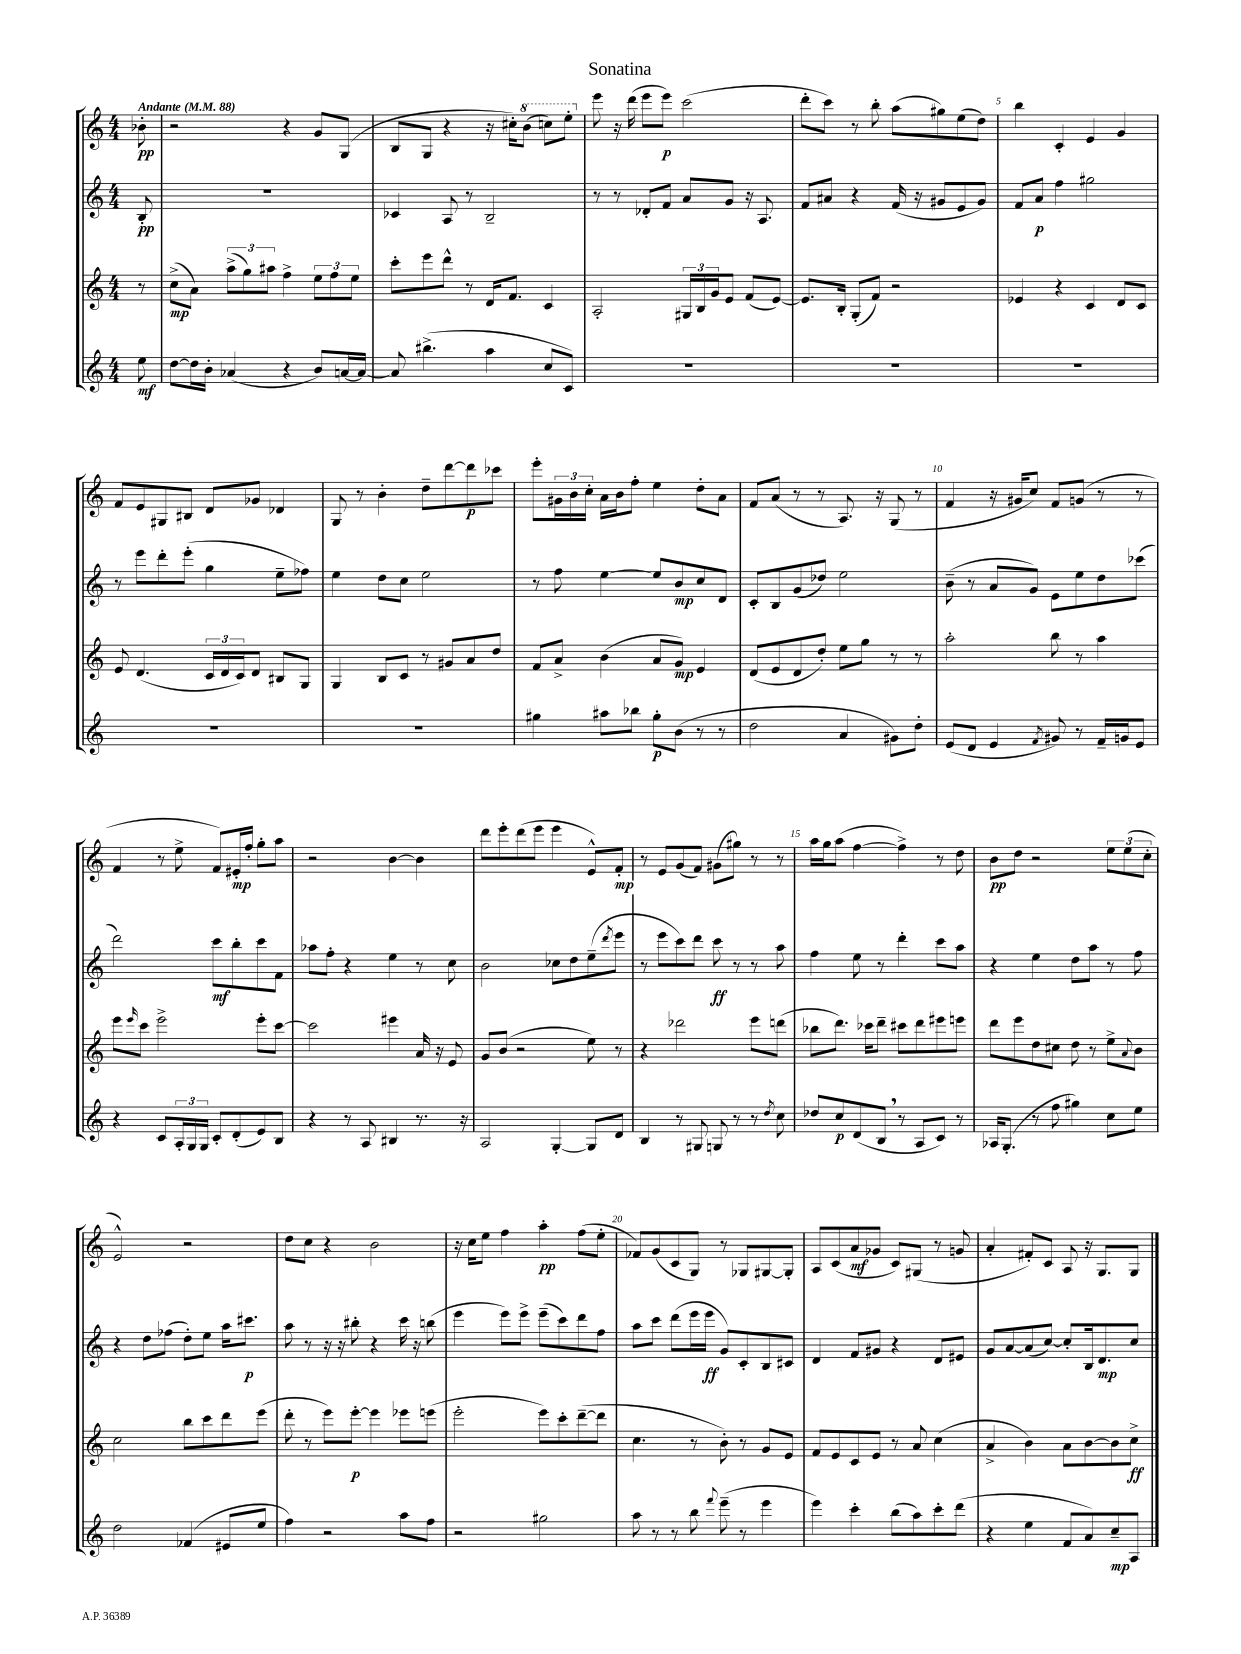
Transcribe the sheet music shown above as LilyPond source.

\header { title = "Sonatina" }
<<
\new StaffGroup <<
\new Staff = "s0" {
    \clef treble \key c \major \numericTimeSignature \time 4/4 \partial 8 \tempo "Andante" 4 = 88
    bes'8-.\pp |
    r2 r4 g'8 g8( |
    b8 g8 r4 r16 cis''16-.) \ottava #1 b''8( c'''!8) e'''8-. \ottava #0 |
    e'''8 r16 d'''16( e'''8 e'''8\p) c'''2( |
    d'''8-. c'''8) r8 b''8-. a''8( gis''8) e''8( d''8) |
    b''4 c'4-. e'4 g'4 |
    f'8 e'8 gis8 bis8 d'8 ges'8 des'4 |
    g8 r8 b'4-. d''8-- d'''8~ d'''8\p ces'''8 |
    e'''8-. \tuplet 3/2 { gis'16 b'16 c''16-. } a'16 b'16 f''8-. e''4 d''8-. a'8 |
    f'8 a'8( r8 r8 a8.) r16 g8( r8 |
    f'4 r16 gis'16 c''8) f'8 g'8( r8 r8 |
    f'4 r8 e''8-> f'8) eis'16-.\mp f''16-. g''8-. a''8 |
    r2 b'4~ b'4 |
    d'''8 e'''8-. d'''8( e'''8 e'''4 e'8-^) f'8-.\mp |
    r8 e'8 g'8( f'8) gis'8( gis''8) r8 r8 |
    a''16 g''16 a''8( f''4~ f''4->) r8 d''8 |
    b'8\pp d''8 r2 \tuplet 3/2 { e''8 e''8( c''8-. } |
    e'2-^) r2 |
    d''8 c''8 r4 b'2 |
    r16 c''16 e''8 f''4 a''4-.\pp f''8( e''8-. |
    fes'8) g'8( c'8 g8) r8 ges8 gis8~ gis8-. |
    a8 c'8( a'8\mf ges'8 c'8) gis8( r8 g'8 |
    a'4-. fis'8-.) c'8 a8 r16 g8. g8 \bar "|." |
}
\new Staff = "s1" {
    \clef treble \key c \major \numericTimeSignature \time 4/4 \partial 8
    b8-.\pp |
    R1 |
    ces'4 a8 r8 b2-- |
    r8 r8 des'8-. f'8 a'8 g'8 r16 a8. |
    f'8 ais'8 r4 f'16( r16 gis'8 e'8 gis'8) |
    f'8 a'8\p f''4 gis''2 |
    r8 e'''8 d'''8-. e'''8-.( g''4 e''8-- fes''8) |
    e''4 d''8 c''8 e''2 |
    r8 f''8 e''4~ e''8 b'8\mp c''8 d'8 |
    c'8-. b8 g'8( des''8) e''2 |
    b'8--( r8 a'8 g'8) e'8 e''8 d''8 ces'''8( |
    d'''2) c'''8\mf b''8-. c'''8 f'8 |
    aes''8 f''8-. r4 e''4 r8 c''8 |
    b'2 ces''8 d''8 e''8--( \acciaccatura { d'''8 } e'''8 |
    r8 e'''8 c'''8) d'''8 c'''8\ff r8 r8 a''8 |
    f''4 e''8 r8 d'''4-. c'''8 a''8 |
    r4 e''4 d''8 a''8 r8 f''8 |
    r4 d''8 fes''8( d''8-.) e''8 a''16 cis'''8.\p |
    a''8 r8 r16 r16 bis''8-. r4 c'''16 r16 b''8( |
    e'''4 e'''8) e'''8-> e'''8--( c'''8) d'''8 f''8 |
    a''8 c'''8 d'''8( e'''16 e'''16\ff g'8) c'8-. b8 cis'8 |
    d'4 f'8 gis'8 r4 d'8 eis'8 |
    g'8 a'8~ a'8( c''8~) c''8-. b16 d'8.\mp c''8 \bar "|." |
}
\new Staff = "s2" {
    \clef treble \key c \major \numericTimeSignature \time 4/4 \partial 8
    r8 |
    c''8->\mp( a'8) \tuplet 3/2 { a''8->( g''8) ais''8 } f''4-> \tuplet 3/2 { e''8 f''8 e''8 } |
    c'''8-. e'''8 d'''8-^ r8 d'16 f'8. c'4 |
    a2-. \tuplet 3/2 { gis16 b16 g'16 } e'8 f'8( e'8~) |
    e'8. b16-. g8-.( f'8) r2 |
    ees'4 r4 c'4 d'8 c'8 |
    e'8 d'4.( \tuplet 3/2 { c'16 d'16 c'16) } d'8 bis8 g8 |
    g4 b8 c'8 r8 gis'8 a'8 d''8 |
    f'8 a'8-> b'4( a'8 g'8\mp) e'4 |
    d'8( e'8 d'8 d''8-.) e''8 g''8 r8 r8 |
    a''2-. b''8 r8 a''4 |
    e'''8 \grace { e'''16 } c'''8 e'''2-> e'''8-. c'''8~ |
    c'''2 eis'''4 a'16 r16 e'8 |
    g'8 b'8( r2 e''8) r8 |
    r4 des'''2 e'''8 d'''8( |
    bes''8 d'''8.) ces'''16 d'''8-- cis'''8 d'''8 eis'''8 e'''8 |
    d'''8 e'''8 d''8 cis''8 d''8 r8 e''8-> \appoggiatura { a'8 } b'8 |
    c''2 b''8 c'''8 d'''8 e'''8( |
    d'''8-. r8 e'''8) e'''8~-.\p e'''4 ees'''8 e'''8( |
    e'''2-. e'''8) c'''8-. d'''8~--( d'''8 |
    c''4. r8 b'8-.) r8 g'8 e'8 |
    f'8 e'8 c'8 e'8 r8 a'8 c''4( |
    a'4-> b'4) a'8 b'8~ b'8 c''8->\ff \bar "|." |
}
\new Staff = "s3" {
    \clef treble \key c \major \numericTimeSignature \time 4/4 \partial 8
    e''8\mf |
    d''8~ d''16 b'16-. aes'4( r4 b'8) a'16~ a'16~ |
    a'8 bis''4.->( a''4 c''8 c'8) |
    R1 |
    R1 |
    R1 |
    R1 |
    R1 |
    gis''4 ais''8 bes''8 gis''8-.\p b'8( r8 r8 |
    d''2 a'4 gis'8) d''8-. |
    e'8( d'8 e'4 \acciaccatura { f'8 } gis'8) r8 f'16-- g'16 e'8 |
    r4 c'8 \tuplet 3/2 { a16-. g16 g16 } c'8-. d'8-.( e'8) b8 |
    r4 r8 a8 bis4 r8. r16 |
    a2 g4~-. g8 d'8 |
    b4 r8 gis8 g8 r8 r8 \acciaccatura { d''8 } c''8 |
    des''8 c''8\p d'8( b8 \breathe r8 a8 c'8) r8 |
    aes16 g8.-.( r8 f''8 gis''4) c''8 e''8 |
    d''2 fes'4( eis'8 e''8 |
    f''4) r2 a''8 f''8 |
    r2 gis''2 |
    a''8 r8 r8 b''8 \appoggiatura { f'''8 } e'''8--( r8 e'''4 |
    e'''4) c'''4-. b''8( a''8) c'''8-. d'''8( |
    r4 e''4 f'8 a'8) c''8--\mp a8 \bar "|." |
}
>>
>>
\layout { \context { \Score \override BarNumber.break-visibility = ##(#f #t #t) barNumberVisibility = #(every-nth-bar-number-visible 5) } }
